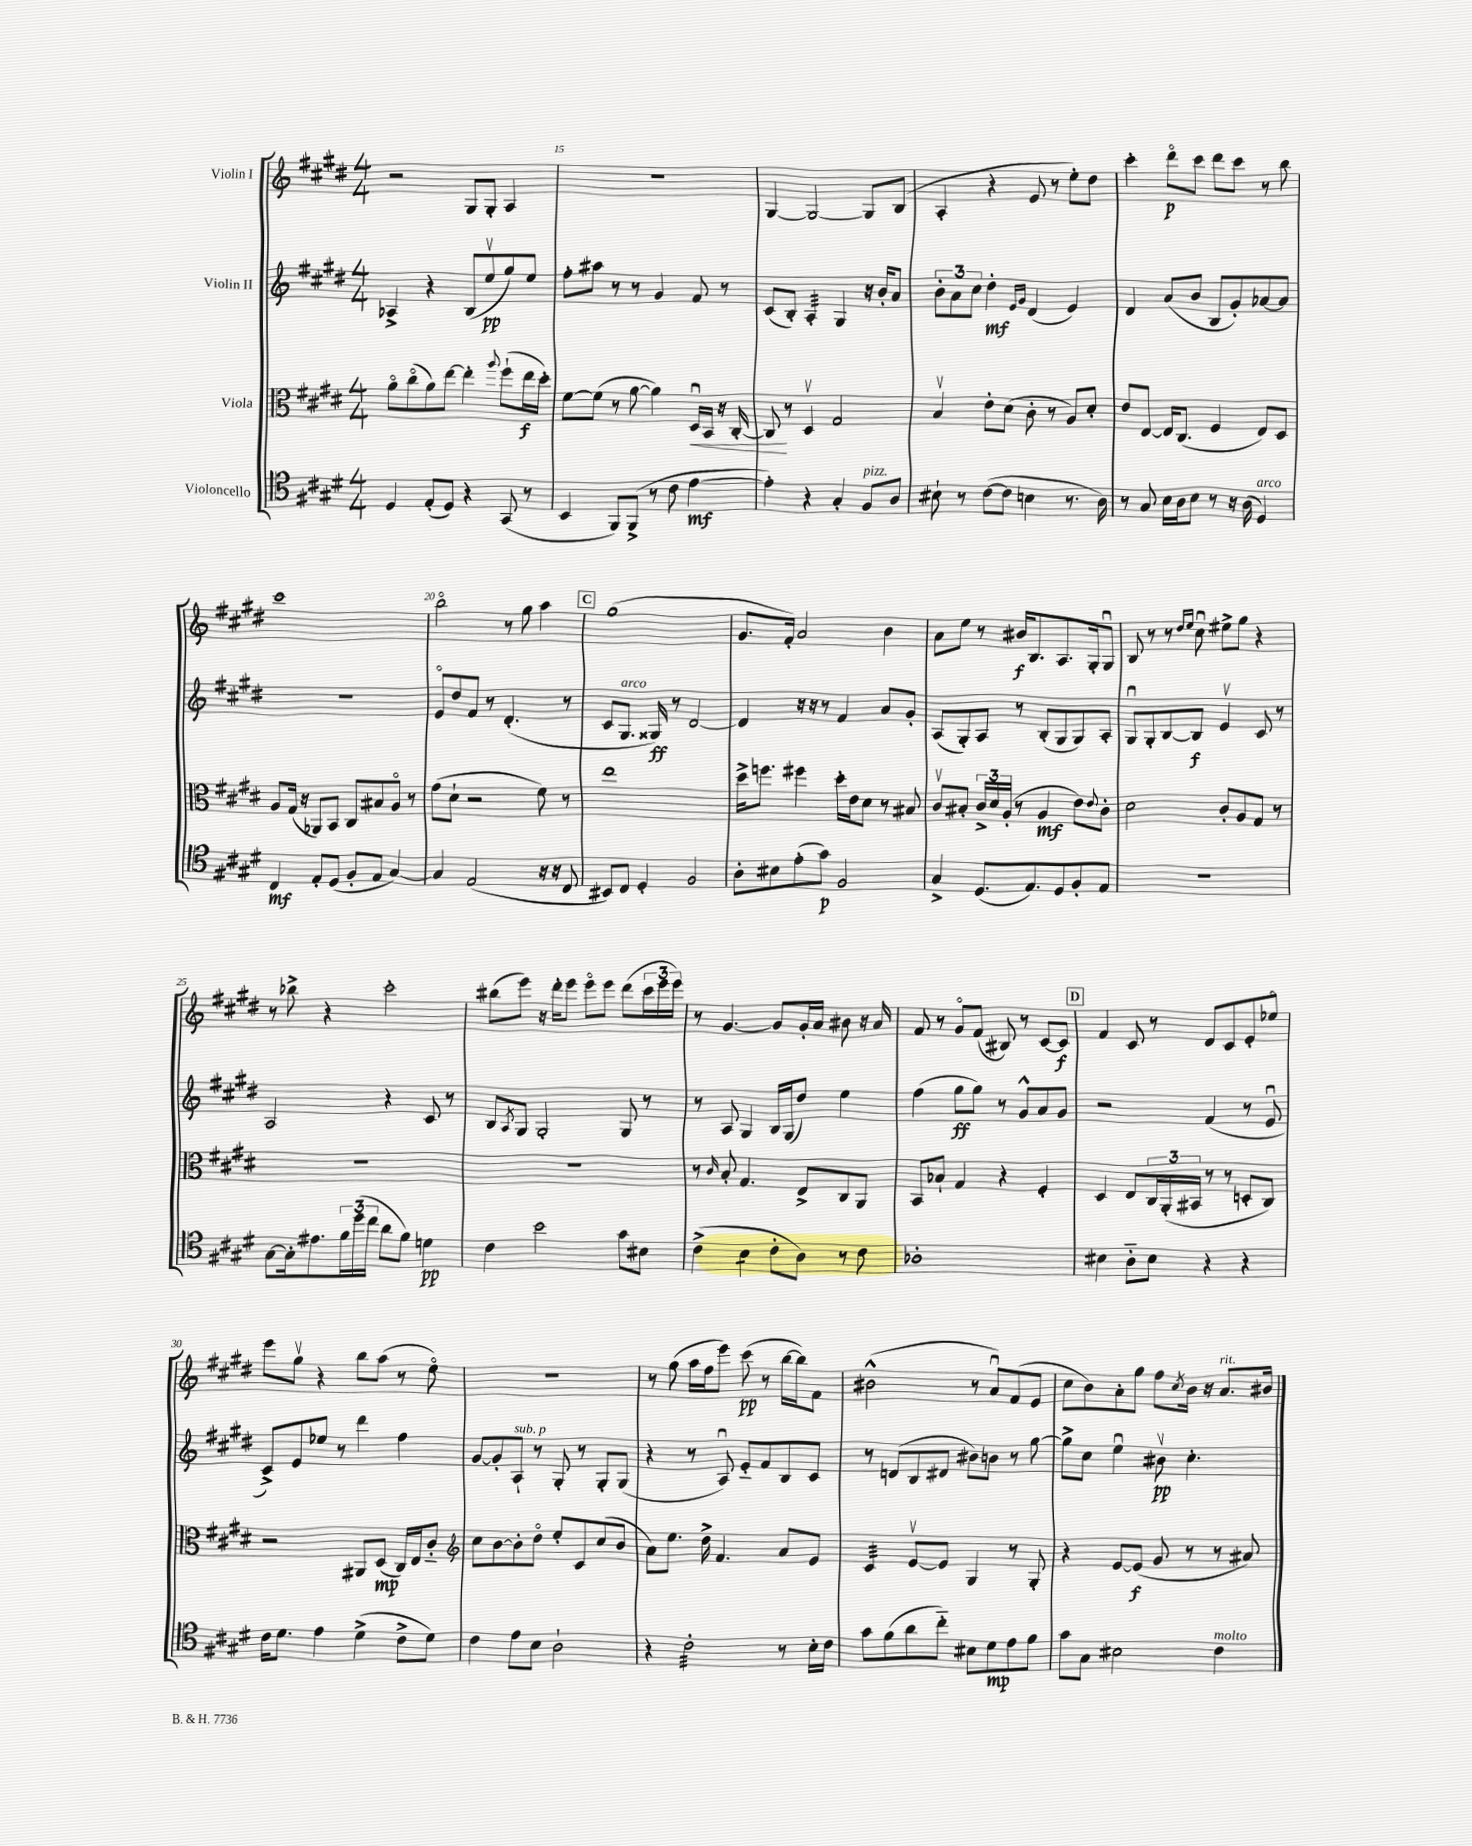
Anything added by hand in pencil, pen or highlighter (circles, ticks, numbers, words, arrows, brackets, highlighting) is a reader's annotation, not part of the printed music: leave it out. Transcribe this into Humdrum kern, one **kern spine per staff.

**kern	**kern	**kern	**kern
*staff4	*staff3	*staff2	*staff1
*clefC4	*clefC3	*clefG2	*clefG2
*k[f#c#g#d#]	*k[f#c#g#d#]	*k[f#c#g#d#]	*k[f#c#g#d#]
*M4/4	*M4/4	*M4/4	*M4/4
4D#	8ao	4A-^	2r
.	(8cc#o	.	.
(8E'	8a)	4r	.
8D#)	[8ee	.	.
4r	4ee']	(8B	8G#
.	.	8eev	8G#'
.	8qqaa	.	.
(8GG#	(8ff#`	8gg#)	4A
8r	16ee	8ee	.
.	16dd#')	.	.
=	=	=	=
4BB	[8f#	8ff#'	1r
.	(8f#]	8aa#	.
8FF#)	8r	8r	.
(8FF#^	[8a	8r	.
8r	4a])	4g#	.
8c#	.	.	.
[4e	16D#u	8f#	.
.	16BB	.	.
.	16r	8r	.
.	[16C#'	.	.
=	=	=	=
4e'])	8C#]	(8c#	[4G#
.	8r	8B')	.
4r	4D#v	4A'	2G#_
4G#'	2G#	4G#	.
8F#	.	16r	8G#]
.	.	16b'	.
8A	.	8a	(8B
=	=	=	=
8B#`	4Bv	12b'	4A'
.	.	12a	.
8r	.	.	.
.	.	12cc#	.
([8c#	8e'	4dd#'	4r
8c#]	(8d#	.	.
.	.	16qqe	.
.	.	16qqg#	.
4B	8c#'	(4d#	8e
.	8r	.	8r
8.r	8A)	4e)	8ee')
.	8d#'	.	8dd#
16A)	.	.	.
=	=	=	=
8r	8e	4d#	4ccc#'
8G#	[8E	.	.
16B	16E]	(8a	8ddd#o
16A	(8.C#	.	.
8B	.	8b	8ccc#
8r	4F#	8B	8ddd#
16r	.	8g#')	8ccc#
(16A	.	.	.
4D#)	8E)	[8a-	8r
.	8D#	8a-]	8bb
=	=	=	=
4C#	8A	1r	1ccc#
.	(16G#	.	.
.	16r	.	.
8E'	8AA-)	.	.
(8D#	8BB	.	.
8F#'	8C#	.	.
8E	8B#	.	.
[4G#)	8Ao	.	.
.	8r	.	.
=	=	=	=
4G#]	(8g#	8eo	2bbo
.	8d#`	8dd#	.
(2E	2r	8f#	.
.	.	8r	.
.	.	(4.d#'	8r
.	.	.	8gg#
16r	8f#)	.	4aa
16r	.	.	.
8C#	8r	8r	.
=	=	=	=
8BB#)	1ee	8c#	(1gg#
8C#	.	8.G#	.
4D#'	.	.	.
.	.	16G##)	.
.	.	8r	.
2F#	.	[2d#	.
=	=	=	=
8A'	16dd#^	4d#]	8.g#
.	8.ff	.	.
8B#	.	.	.
.	.	.	16f#')
(8e'	4ff#	16r	2a
.	.	16r	.
8g#)	.	8r	.
2F#	16dd#'	4f#	.
.	16e	.	.
.	8d#	.	.
.	8r	8a	4b
.	8B#	8g#'	.
=	=	=	=
4G#^	8c#v	(8A	8a
.	8B#'	8G#')	8ee
(8.D#	24c#^	8A	8r
.	24d#	.	.
.	(24A'	.	.
.	8r	8r	16b#
8.E)	.	.	8.B
.	4A	(8B'	.
8D#	.	8G#	8.A
8F#'	8e)	8G#)	.
.	.	.	16G#'
.	8qqe	.	.
8E	8c#'	8A'	8G#u
=	=	=	=
1r	2d#	8G#u	8B
.	.	8G#'	8r
.	.	[8B	8r
.	.	.	16qqdd#
.	.	.	16qqee
.	.	8B]	8cc#u
.	8c#'	4ev	8ee#^
.	8A	.	8gg#
.	8G#	8c#	4r
.	8r	8r	.
=	=	=	=
[8G#	1r	2A	8r
16G#']	.	.	8bb-^
8.e#	.	.	.
.	.	.	4r
24f#	.	.	.
(24dd#	.	.	.
24cc#	.	.	.
8a	.	4r	2ccc#'
8f#)	.	.	.
4d	.	8c#	.
.	.	8r	.
=	=	=	=
4c#	1r	8B	(8bb#
.	.	8qA	.
.	.	8G#	8eee)
2b	.	2G#'	16r
.	.	.	16ddd#'
.	.	.	8eee
.	.	.	8eeeo
.	.	.	8eee
8g#	.	8G#	(8ddd#
8B#	.	8r	24ccc#
.	.	.	24eee
.	.	.	24eee)
=	=	=	=
(4c#^	8r	8r	8r
.	16qqc#	.	.
.	8B'	8A	[4.g#
4B	4.G#	4G#	.
8c#'	.	16B	8g#]
.	.	(16G#	.
8A)	8E^	8dd#)	16g#'
.	.	.	16a
8r	8C#	4ee	8b#
8c#	8AA	.	16r
.	.	.	16a
=	=	=	=
1A-'	8BB	(4ff#	8f#
.	8B-`	.	8r
.	4G#	8gg#	8g#o
.	.	8gg#)	(8f#
.	4r	8r	8B#)
.	.	8g#^^	8r
.	4F#'	8a	[8c#
.	.	8g#	8c#]
=	=	=	=
4B#	4D#	2r	4f#
8A'~	8E	.	8c#
8B#	24C#	.	8r
.	(24AA'	.	.
.	24BB#	.	.
4r	8r	(4f#	8d#
.	8r	.	8c#
4r	8D'	8r	8e'
.	8C#)	8eu	8ee-o
=	=	=	=
16c#	2r	8c#^)	8eee
8.d#	.	.	.
.	.	8e	8gg#v
4e	.	8ee-	4r
.	.	8r	.
(4d#^	8AA#	4ddd#	8bb
.	(8D#	.	(8aa
8c#^	16C#)	4ff#	8r
.	16E	.	.
8d#)	8c#'~	.	8eeo)
=	=	=	=
*	*clefG2	*	*
4c#	8cc#	[8g#	1r
.	[8b	8g#']	.
8e	8b']	8A`	.
8B	8dd#o	8r	.
2A`	8ee'	8G#'	.
.	8c#	8r	.
.	(8cc#	8G#'	.
.	8b	(8G#	.
=	=	=	=
4r	8a)	4r	8r
.	8.ee	.	(8gg#
2c#'	.	8r	16aa
.	16dd#^	.	16ff#
.	4.f#	8Au)	8eee)
.	.	8e'~	(8ccc#
.	.	8f#	8r
8r	8a	8B	[16bb
.	.	.	16bb])
16B'	8e	8c#	8f#
16c#	.	.	.
=	=	=	=
8g#	4c#	8r	(2b#^^
(8f#	.	(8d	.
8a	[8ev	8B	.
8cc#'~)	8e]	8d#	.
8B#	4G#	8b#)	8r
8d#	.	8b	8au)
8e	8r	8r	(8f#
8f#	8G#'	[8gg#	8e
=	=	=	=
8g#	4r	8gg#^]	8cc#
8G#	.	8cc#	8b)
2B#	[8e	4eeu	8a'
.	(8e]	.	8gg#
.	8g#	8b#v	8ff#
.	.	.	8qcc#
.	8r	4.cc#'	16b
.	.	.	16r
4c#	8r	.	8.a
.	8a#)	.	.
.	.	.	16b#
==	==	==	==
*-	*-	*-	*-
